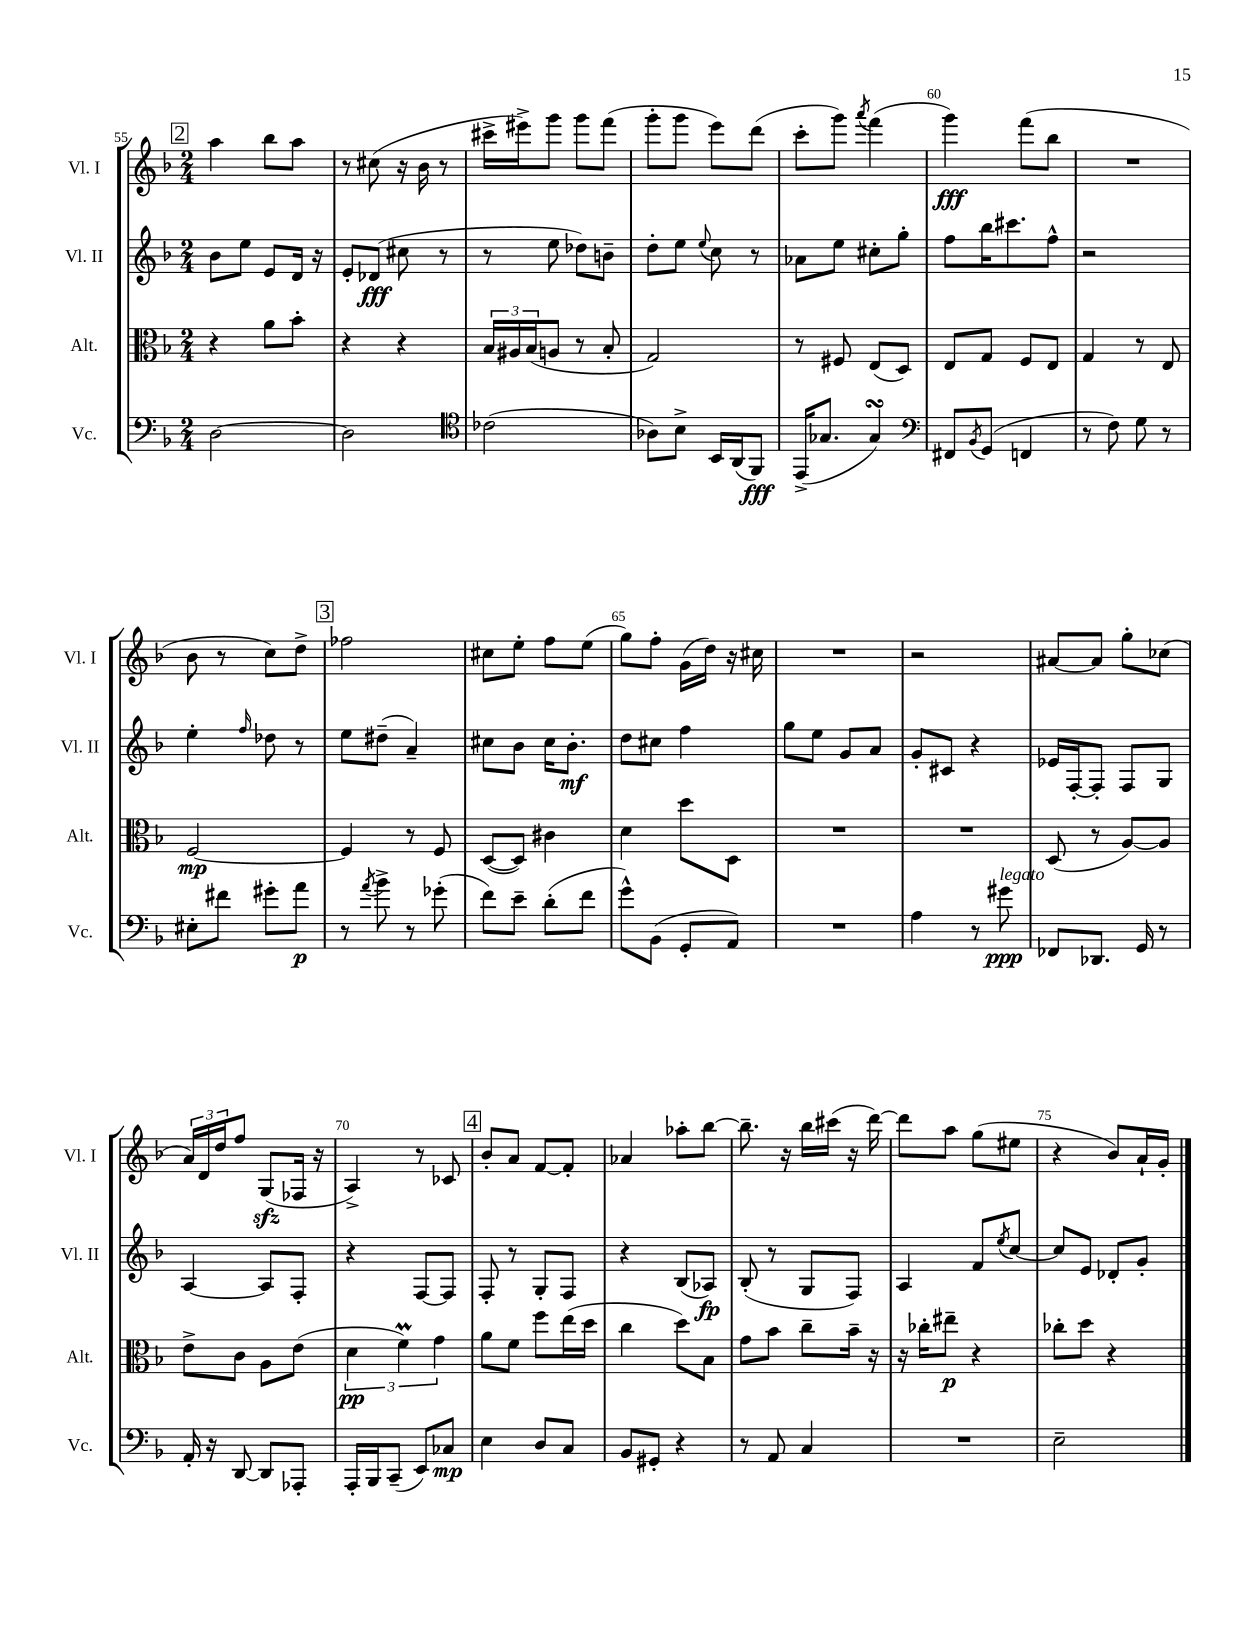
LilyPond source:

<<
\new StaffGroup <<
\new Staff = "s0" \with { instrumentName = "Vl. I" shortInstrumentName = "Vl. I" } {
    \clef treble \key f \major \numericTimeSignature \time 2/4
    \mark \markup { \box "2" } a''4 bes''8 a''8 |
    r8 cis''8( r16 bes'16 r8 |
    cis'''16-> eis'''16->) g'''8 g'''8 f'''8( |
    g'''8-. g'''8 e'''8) d'''8( |
    c'''8-. g'''8) \acciaccatura { a'''8 } f'''4( |
    g'''4\fff) f'''8( bes''8 |
    R2 |
    bes'8 r8 c''8) d''8-> |
    \mark \markup { \box "3" } fes''2 |
    cis''8 e''8-. f''8 e''8( |
    g''8) f''8-. g'16( d''16) r16 cis''16 |
    R2 |
    r2 |
    ais'8~ ais'8 g''8-. ces''8( |
    \tuplet 3/2 { a'16) d'16 d''16 } f''8 g8\sfz( fes16 r16 |
    a4->) r8 ces'8 |
    \mark \markup { \box "4" } bes'8-. a'8 f'8~ f'8-. |
    aes'4 aes''8-. bes''8~ |
    bes''8.-- r16 bes''16 cis'''16( r16 d'''16~) |
    d'''8 a''8 g''8( eis''8 |
    r4 bes'8) a'16-! g'16-. \bar "|." |
}
\new Staff = "s1" \with { instrumentName = "Vl. II" shortInstrumentName = "Vl. II" } {
    \clef treble \key f \major \numericTimeSignature \time 2/4
    \mark \markup { \box "2" } bes'8 e''8 e'8 d'16 r16 |
    e'8-. des'8\fff( cis''8 r8 |
    r8 e''8 des''8) b'8-- |
    d''8-. e''8 \appoggiatura { e''8 } c''8 r8 |
    aes'8 e''8 cis''8-. g''8-. |
    f''8 bes''16 cis'''8. f''8-^ |
    r2 |
    e''4-. \grace { f''16 } des''8 r8 |
    \mark \markup { \box "3" } e''8 dis''8--( a'4--) |
    cis''8 bes'8 cis''16 bes'8.-.\mf |
    d''8 cis''8 f''4 |
    g''8 e''8 g'8 a'8 |
    g'8-. cis'8 r4 |
    ees'16 f16~-. f8-. f8 g8 |
    a4~ a8 f8-. |
    r4 f8~ f8 |
    \mark \markup { \box "4" } f8-. r8 g8-. f8 |
    r4 bes8( aes8\fp) |
    bes8-.( r8 g8 f8) |
    a4 f'8 \acciaccatura { e''8 } c''8~ |
    c''8 e'8 des'8-. g'8-. \bar "|." |
}
\new Staff = "s2" \with { instrumentName = "Alt." shortInstrumentName = "Alt." } {
    \clef alto \key f \major \numericTimeSignature \time 2/4
    \mark \markup { \box "2" } r4 a'8 bes'8-. |
    r4 r4 |
    \tuplet 3/2 { bes16 ais16 bes16( } a8 r8 bes8-. |
    g2) |
    r8 fis8 e8( d8) |
    e8 g8 f8 e8 |
    g4 r8 e8 |
    f2~\mp |
    \mark \markup { \box "3" } f4 r8 f8 |
    d8~( d8) cis'4 |
    d'4 d''8 d8 |
    R2 |
    R2 |
    d8( r8 a8~) a8 |
    e'8-> c'8 a8 e'8( |
    \tuplet 3/2 { d'4\pp f'4\prall) g'4 } |
    \mark \markup { \box "4" } a'8 f'8 f''8 e''16( d''16 |
    c''4 d''8) bes8 |
    g'8 bes'8 c''8-- bes'16-- r16 |
    r16 ces''16-. eis''8--\p r4 |
    ces''8-. d''8 r4 \bar "|." |
}
\new Staff = "s3" \with { instrumentName = "Vc." shortInstrumentName = "Vc." } {
    \clef bass \key f \major \numericTimeSignature \time 2/4
    \mark \markup { \box "2" } d2~ |
    d2 |
    \clef tenor ces'2( |
    aes8) bes8-> bes,16 a,16( f,8\fff) |
    e,16->( ges8. ges4\turn) |
    \clef bass fis,8 \acciaccatura { bes,8 } g,8( f,4 |
    r8 f8) g8 r8 |
    eis8-. fis'8 gis'8-. a'8\p |
    \mark \markup { \box "3" } r8 \acciaccatura { a'8 } bes'8-> r8 ges'8-.( |
    f'8) e'8-- d'8-.( f'8 |
    g'8-^) bes,8( g,8-. a,8) |
    R2 |
    a4 r8 gis'8\ppp^\markup { \italic "legato" } |
    fes,8 des,8. g,16 r8 |
    a,16-. r16 d,8~ d,8 aes,,8-. |
    a,,16-. bes,,16 c,8--( e,8) ces8\mp |
    \mark \markup { \box "4" } e4 d8 c8 |
    bes,8 gis,8-. r4 |
    r8 a,8 c4 |
    R2 |
    e2-- \bar "|." |
}
>>
>>
\layout { \context { \Score currentBarNumber = #55 \override BarNumber.break-visibility = ##(#f #t #t) barNumberVisibility = #(every-nth-bar-number-visible 5) } }
